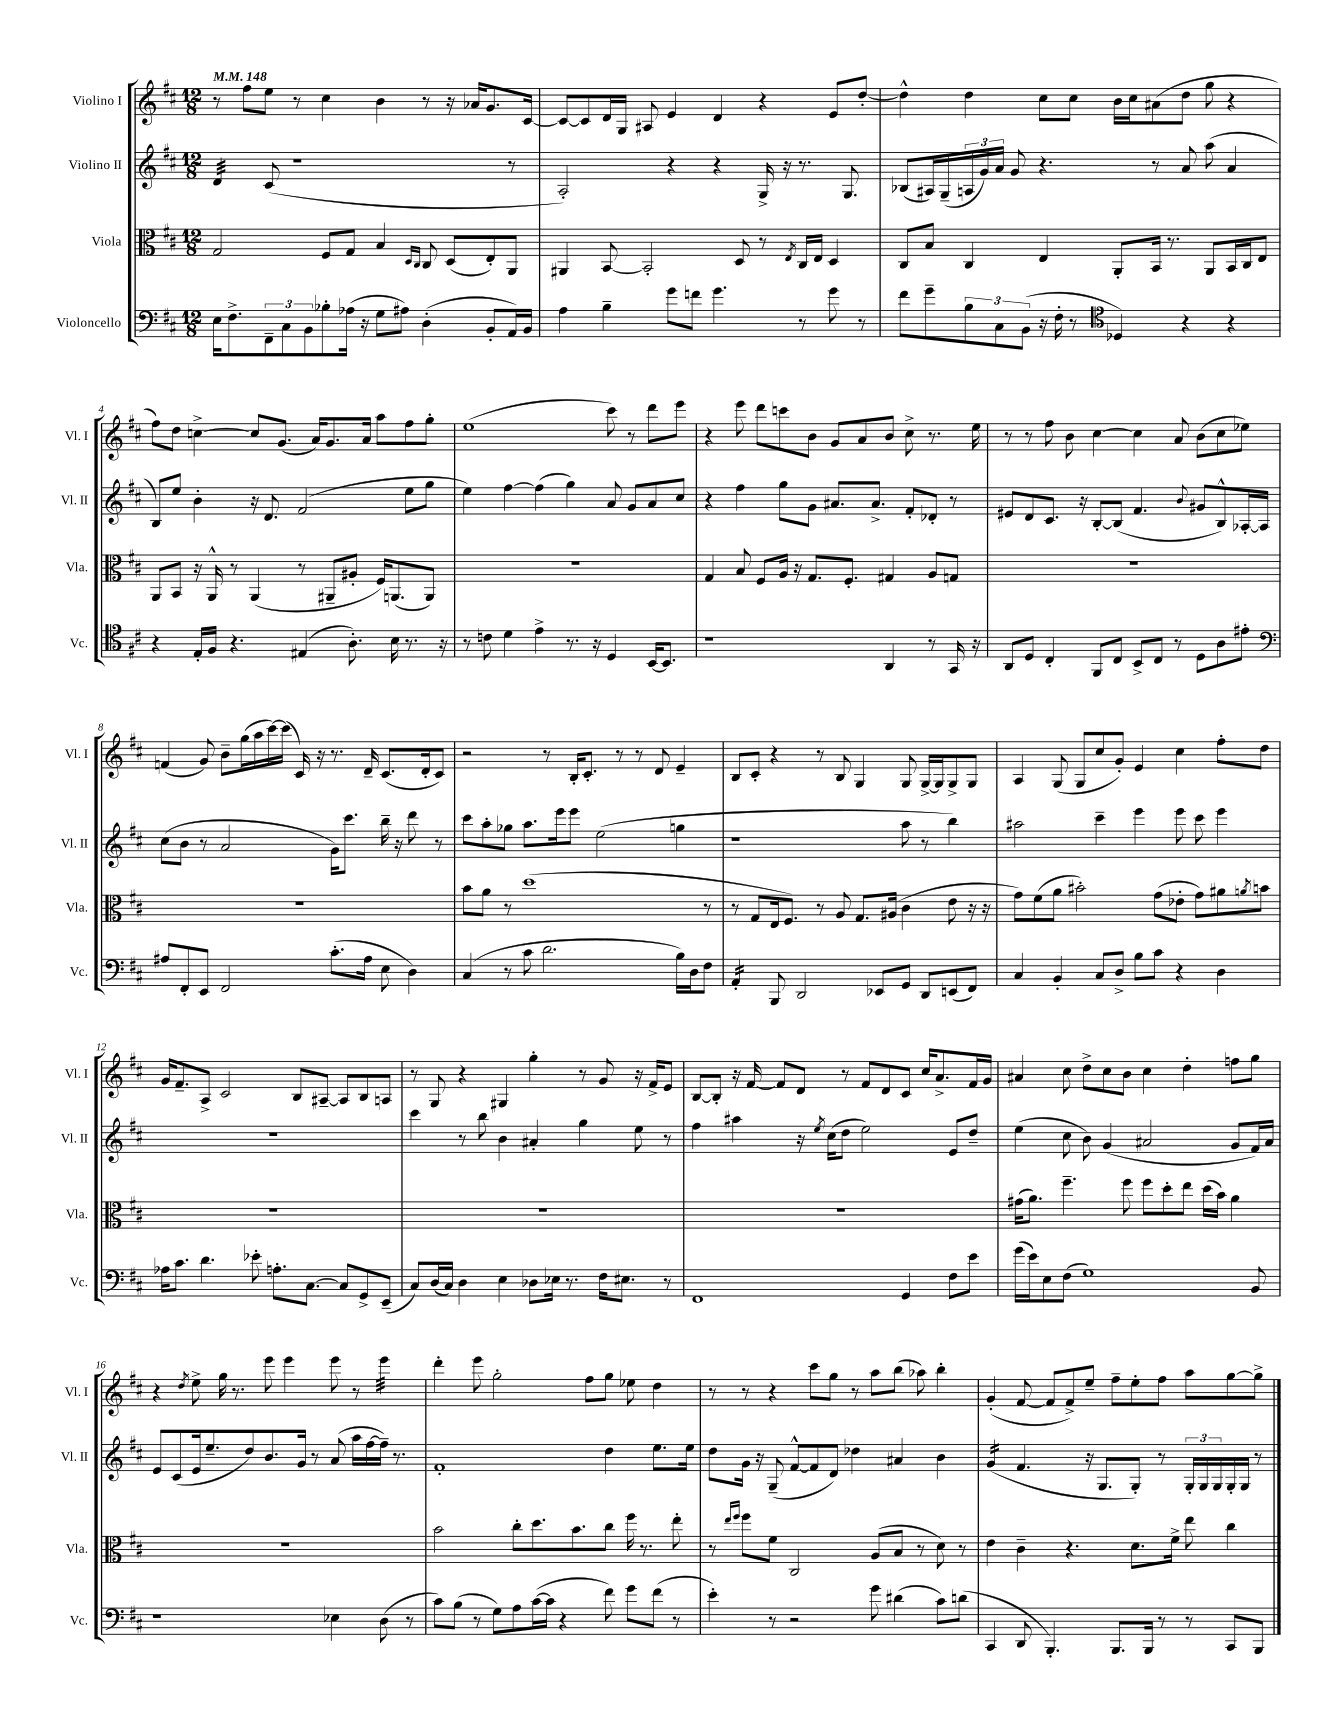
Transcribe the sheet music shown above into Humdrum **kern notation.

**kern	**kern	**kern	**kern
*staff4	*staff3	*staff2	*staff1
*clefF4	*clefC3	*clefG2	*clefG2
*k[f#c#]	*k[f#c#]	*k[f#c#]	*k[f#c#]
*M12/8	*M12/8	*M12/8	*M12/8
*MM148	*MM148	*MM148	*MM148
16E	2G	4d	8r
8.F#^	.	.	.
.	.	.	8ff#
12FF#~	.	(8c#	8ee
12C#	.	.	.
.	.	1r	8r
12BB	.	.	.
8B-'	8F#	.	4cc#
(16A-	8G	.	.
16r	.	.	.
8G	4B	.	4b
8A#)	.	.	.
.	16qqD	.	.
.	16qqC#	.	.
(4D'	8C#	.	8r
.	(8D	.	16r
.	.	.	16a-
8BB'	8E')	.	8.g
16AA)	8AA	8r	.
16BB	.	.	[16c#
=	=	=	=
4A	4AA#	2A')	8c#_
.	.	.	8c#]
4B~	[8BB	.	16d
.	.	.	16G
.	2BB']	.	8A#
8g	.	4r	4e
8f	.	.	.
4.g	.	4r	4d
.	8D	.	.
.	8r	16G^	4r
.	.	16r	.
.	8qE	.	.
8r	16C#	8.r	.
.	16E	.	.
8g	4D	.	8e
.	.	8.G	.
8r	.	.	[8dd'
=	=	=	=
8f#	8C#	(8B-	4dd^^]
8g~	8B	16A#)	.
.	.	(16G~	.
12B	4C#	24A	4dd
.	.	24g)	.
12C#	.	24a	.
.	.	8g	.
(12BB	.	.	.
16r	4E	4.r	8cc#
16F#'	.	.	.
8r	.	.	8cc#
*clefC4	*	*	*
4D-)	8AA'	.	16b
.	.	.	16cc#
.	16BB	8r	(8a#
.	8.r	.	.
4r	.	8a	8dd
.	8AA	(8aa	8gg
4r	16BB	4a	4r
.	16C#	.	.
.	8E	.	.
=	=	=	=
4r	8AA	8B)	8ff#)
.	8BB	8ee	8dd
16E'	16r	4b'	[4cc^
16F#	16AA^^	.	.
4.r	8r	.	.
.	(4AA	16r	8cc]
.	.	8.d	.
.	.	.	(8.g
(4E#	8r	(2f#	.
.	.	.	16a)
.	8AA#~	.	8.g
8.A')	8A#'	.	.
.	.	.	16a
.	16F#)	.	8aa
16B	(8.AA	.	.
8.r	.	8ee	8ff#
.	8AA)	8gg	8gg'
16r	.	.	.
=	=	=	=
8r	1.r	4ee)	(1ee
8c	.	.	.
4d	.	[4ff#	.
4e^	.	(4ff#]	.
8.r	.	4gg)	.
16r	.	.	.
4D	.	8a	8ccc#)
.	.	8g	8r
[16BB	.	8a	8ddd
8.BB]	.	.	.
.	.	8cc#	8eee
=	=	=	=
1r	4G	4r	4r
.	8B	4ff#	8eee
.	8F#	.	8ddd
.	16A	8gg	8ccc
.	16r	.	.
.	8.G	8g	8b
.	.	8.a#	8g
.	8.F#'	.	.
.	.	.	8a
.	.	8.a#^	.
4AA	4G#	.	8b
.	.	8f#'	8cc#^
8r	8A	8d-'	8.r
16GG	8G	8r	.
16r	.	.	16ee
=	=	=	=
8AA	1.r	8e#	8r
8D	.	8d	8r
4C#'	.	8.c#	8ff#
.	.	.	8b
.	.	16r	.
8FF#	.	[8B'	[4cc#
8C#	.	(8B]	.
8BB^	.	4.f#	4cc#]
8C#	.	.	.
8r	.	.	8a
.	.	8qqb	.
8D	.	8g#	(8b
8A	.	8B^^)	8cc#
8e#'	.	[16A-'	8ee-)
.	.	16A-]	.
=	=	=	=
*clefF4	*	*	*
8A#	1.r	(8cc#	(4f
8FF#'	.	8b	.
8EE	.	8r	8g)
2FF#	.	2a	8b~
.	.	.	(16gg
.	.	.	16aa
.	.	.	[16ccc#)
.	.	.	(16ccc#]
.	.	.	16c#)
.	.	.	16r
(8.c#'	.	16g)	8.r
.	.	8.ccc#	.
16A#	.	.	16d~
8E	.	16bb~	(8.c#
.	.	16r	.
4D)	.	8ddd	.
.	.	.	16d'
.	.	8r	8c#)
=	=	=	=
(4C#	8b	8ccc#	2r
.	8a	8aa'	.
8r	8r	8gg-	.
8c#	(1dd	8.aa	.
2.d	.	.	8r
.	.	16eee	.
.	.	8eee	16B'
.	.	.	8.c#'
.	.	(2ee	.
.	.	.	8r
.	.	.	8r
.	.	.	8d
16B)	.	4gg	4e~
16D	.	.	.
8F#	8r	.	.
=	=	=	=
4AA'	8r	1r	8B
.	8G	.	8c#'
8BBB	16E	.	4r
.	8.F#)	.	.
2DD	.	.	.
.	8r	.	8r
.	8A	.	8B
.	8.G	.	4G
8EE-	.	.	.
.	(16A#	.	.
8GG	4c#	8aa	8G
8DD	.	8r	[16G^
.	.	.	16G]
(8EE	8e	4bb)	8G^
8FF#)	16r	.	8G
.	16r	.	.
=	=	=	=
4C#	8g)	2aa#	4A
.	(8f#	.	.
4BB'	8a	.	(8G
.	2b#')	.	8G
8C#	.	4ccc#~	8cc#
8D^	.	.	8g')
8B	.	4eee	4e
8c#	(8g	.	.
4r	8e-'	8eee	4cc#
.	8g)	8ccc#	.
4D	8a#	4eee	8ff#'
.	8qa	.	.
.	8b	.	8dd
=	=	=	=
16A-	1.r	1.r	16g
8.c#	.	.	8.f#~
4.d	.	.	8A^
.	.	.	2c#
8e-'	.	.	.
8.A'	.	.	.
.	.	.	8B
[8.C#	.	.	.
.	.	.	[8A#~
8C#]	.	.	8A#]
8GG^	.	.	8B
(8EE~	.	.	8A
=	=	=	=
8C#)	1.r	4ccc#	8r
(16D	.	.	8G
16C#)	.	.	.
4D	.	8r	4r
.	.	8bb	.
4E	.	4b	4G#
8D-	.	4a#'	4gg'
16E-	.	.	.
8.r	.	.	.
.	.	4gg	8r
16F#	.	.	8g
8.E#	.	.	.
.	.	8ee	16r
.	.	.	16f#^
8r	.	8r	8e
=	=	=	=
1FF#	1.r	4ff#	[8B
.	.	.	8B']
.	.	4aa#	16r
.	.	.	[16f#
.	.	.	8f#]
.	.	16r	8d
.	.	8qee	.
.	.	(16cc#	.
.	.	8dd	8r
.	.	2ee)	8f#
.	.	.	8d
4GG	.	.	8c#
.	.	.	16cc#
.	.	.	8.a^
8F#	.	8e	.
8e	.	8dd~	16f#
.	.	.	16g
=	=	=	=
(16g	(16g#	(4ee	4a#
16e)	8.a)	.	.
8E	.	.	.
(8F#	4.ff#~	8cc#	8cc#
1G)	.	8b)	8dd^
.	.	(4g	8cc#
.	8ff#	.	8b
.	8ff#	2a#	4cc#
.	8dd'	.	.
.	8ee	.	4dd'
.	(16dd	.	.
.	16b)	.	.
.	4a	8g	8ff
8BB	.	16f#)	8gg
.	.	16a#	.
=	=	=	=
1r	1.r	8e	4r
.	.	(8c#	.
.	.	.	8qdd
.	.	16e	8ee^
.	.	8.ee~	.
.	.	.	16gg
.	.	.	8.r
.	.	8dd)	.
.	.	8.b	8eee
.	.	.	4eee
.	.	16g	.
.	.	8r	.
4E-	.	(8a	8eee
.	.	16aa	8r
.	.	[16ff#	.
(8D	.	16ff#~])	4eee
.	.	8.r	.
8r	.	.	.
=	=	=	=
8c#)	2b	1f#'	4ddd'
(8B	.	.	.
8r	.	.	8eee
8G)	.	.	2gg'
8A	8cc#'	.	.
([16c#	8.dd	.	.
16c#]	.	.	.
4r	.	.	.
.	8.b	.	.
.	.	.	8ff#
8f#)	8cc#	4dd	8gg
8g	16ff#	.	8ee-
.	8.r	.	.
(8f#	.	8.ee	4dd
8r	8ee'	.	.
.	.	16ee	.
=	=	=	=
4e')	8r	8dd	8r
.	16qqee	.	.
.	16qqff#	.	.
.	8ff#	16g	8r
.	.	16r	.
8r	8f#	(8G~	4r
2r	2C#	[8f#^^	.
.	.	8f#]	8ccc#
.	.	8d)	8gg
.	.	4dd-	8r
8g	(8A	.	8aa
(4d#	8B	4a#	(8bb
.	8r	.	8aa-)
8c#)	8d)	4b	4bb'
(8d	8r	.	.
=	=	=	=
4CC#	4e	(4g	(4g'
8DD	4c#~	4.f#	[8f#
4.BBB')	.	.	8f#]
.	4.r	.	8f#^)
.	.	16r	8ee~
.	.	8.G	.
8.BBB	.	.	8ff#~
.	8.d	8G')	8ee'
16BBB	.	.	.
8r	.	8r	8ff#
.	16f#^	.	.
8r	8ee	24G'	8aa
.	.	24G	.
.	.	24G	.
8CC#	4cc#	16G'	[8gg
.	.	16G	.
8BBB	.	8r	8gg^]
==	==	==	==
*-	*-	*-	*-
